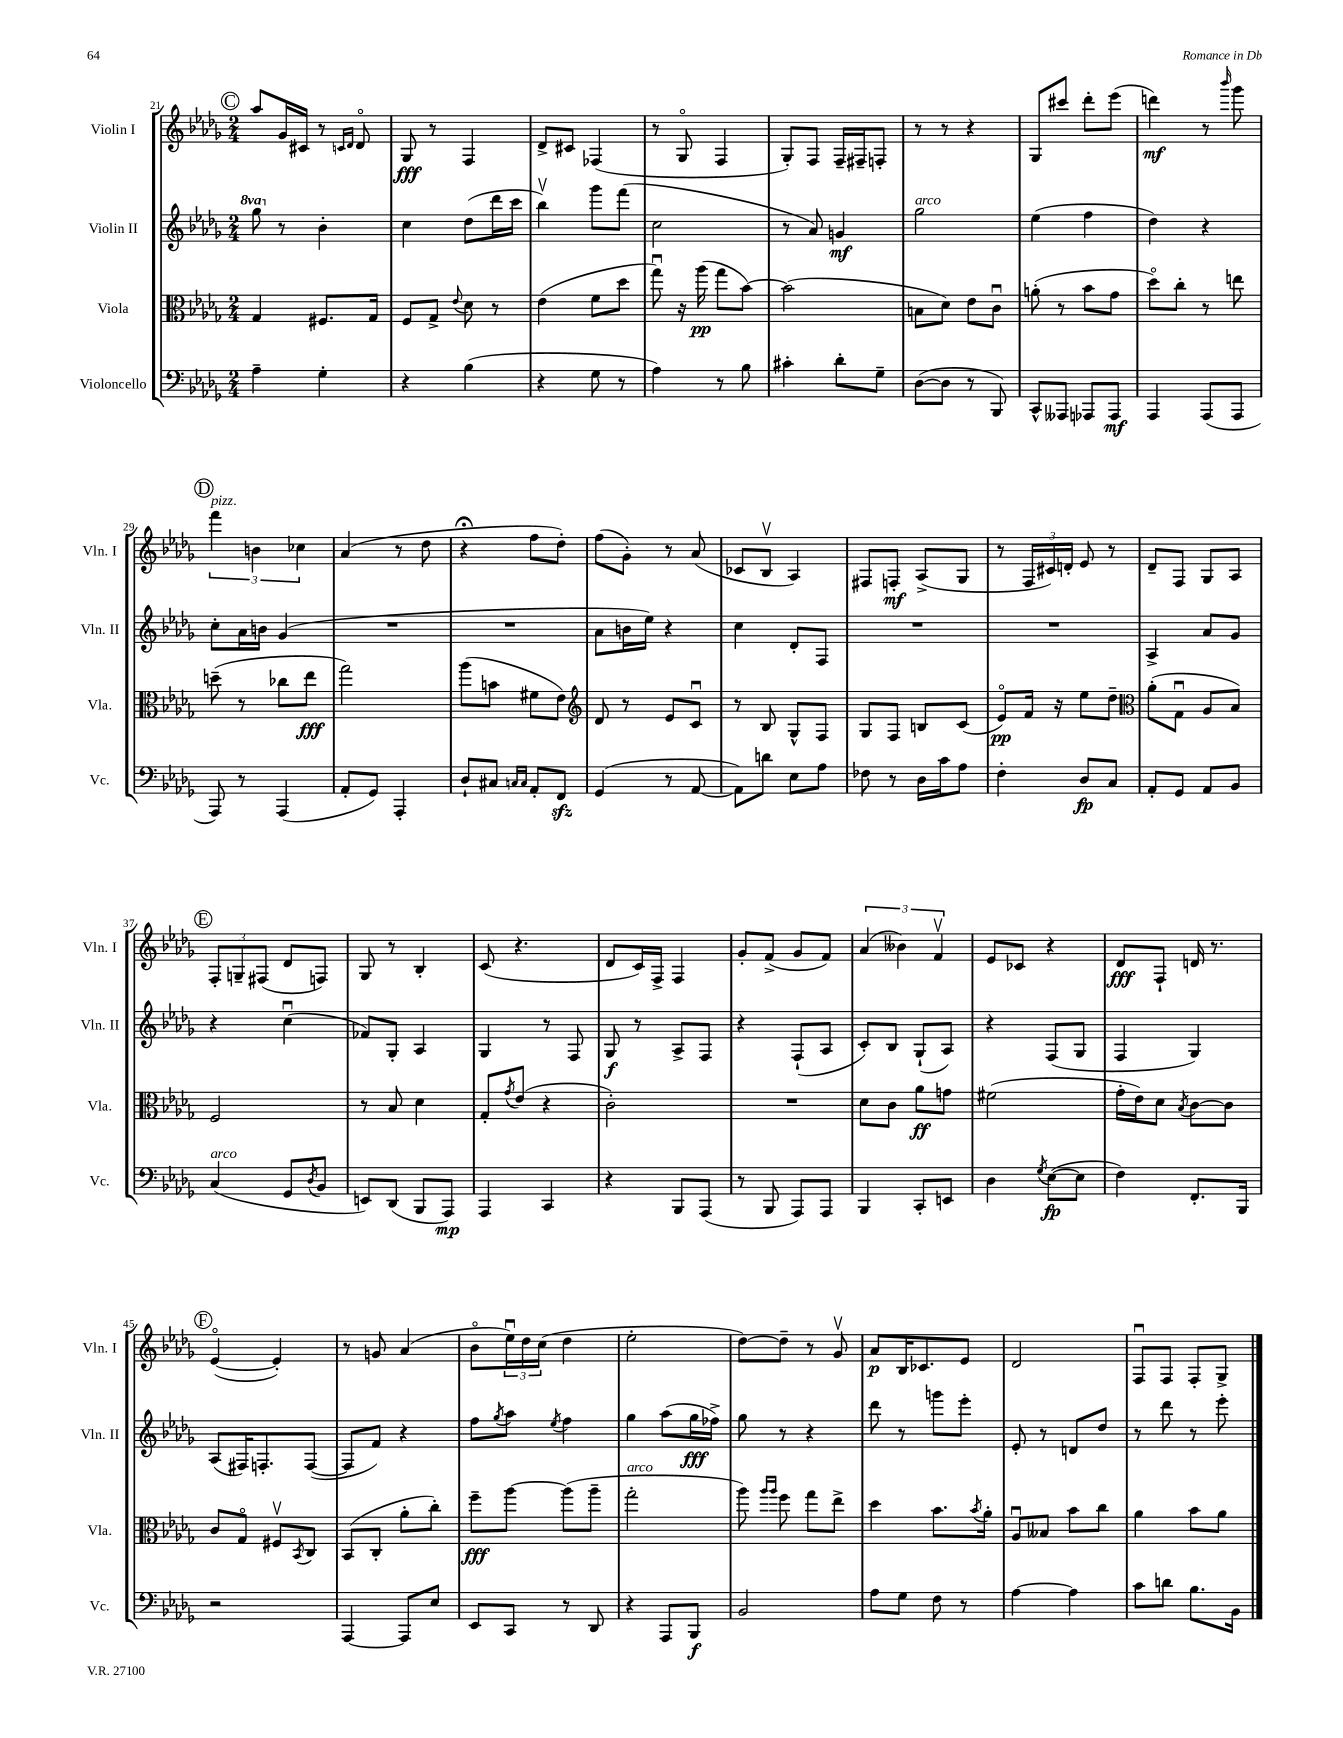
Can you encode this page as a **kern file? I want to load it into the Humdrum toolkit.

**kern	**dynam	**kern	**dynam	**kern	**dynam	**kern	**dynam
*part4	*part4	*part3	*part3	*part2	*part2	*part1	*part1
*staff4	*staff4	*staff3	*staff3	*staff2	*staff2	*staff1	*staff1
*I"Violoncello	*	*I"Viola	*	*I"Violin II	*	*I"Violin I	*
*I'Vc.	*	*I'Vla.	*	*I'Vln. II	*	*I'Vln. I	*
*clefF4	*	*clefC3	*	*clefG2	*	*clefG2	*
*k[b-e-a-d-g-]	*	*k[b-e-a-d-g-]	*	*k[b-e-a-d-g-]	*	*k[b-e-a-d-g-]	*
*M2/4	*	*M2/4	*	*M2/4	*	*M2/4	*
*	*	*	*	*8va	*	*	*
!!LO:REH:place=s1:t=C
=21	=21	=21	=21	=21	=21	=21	=21
4A-~\	.	4G-/	.	8ggg-\	.	8aa-/L	.
*	*	*	*	*X8va	*	*	*
.	.	.	.	8r	.	16g-/L	.
.	.	.	.	.	.	16c#X/JJ	.
4G-'\	.	8.F#X/L	.	4b-'\	.	8r	.
.	.	.	.	.	.	16qqcn/LL	.
.	.	.	.	.	.	16qqd-/JJ	.
.	.	.	.	.	.	8d-/	.
.	.	16G-/Jk	.	.	.	.	.
=22	=22	=22	=22	=22	=22	=22	=22
4r	.	8F/L	.	4cc\	.	8G-/	fff
.	.	8G-^/J	.	.	.	8r	.
.	.	8qqe-/	.	.	.	.	.
(4B-\	.	8d-\	.	(8dd-\L	.	4F/	.
.	.	8r	.	16ddd-\L	.	.	.
.	.	.	.	16ccc\JJ	.	.	.
=23	=23	=23	=23	=23	=23	=23	=23
4r	.	(4e-\	.	4bb-v\)	.	8d-^/L	.
.	.	.	.	.	.	8c#X/J	.
8G-\	.	8f\L	.	8ggg-\L	.	(4F-X/	.
8r	.	8dd-\J	.	(8fff\J	.	.	.
=24	=24	=24	=24	=24	=24	=24	=24
4A-\)	.	8gg-u\)	.	2cc\	.	8r	.
.	.	16r	.	.	.	8G-/	.
.	.	(16aa-\	pp	.	.	.	.
8r	.	8gg-\L	.	.	.	4F/	.
8B-\	.	[8b-\J)	.	.	.	.	.
=25	=25	=25	=25	=25	=25	=25	=25
4c#X'\	.	(2b-\]	.	8r	.	8G-'/L)	.
.	.	.	.	8a-/)	.	8F/J	.
8d-'\L	.	.	.	4gn/	mf	16F~/LL	.
.	.	.	.	.	.	16F#X~/J	.
8G-~\J	.	.	.	.	.	8Fn'/J	.
=26	=26	=26	=26	=26	=26	=26	=26
!	!	!	!	!LO:TX:a:i:t=arco	!	!	!
([8D-\L	.	8Bn\L	.	2gg-\	.	8r	.
8D-\J]	.	8d-\J)	.	.	.	8r	.
8r	.	8e-\L	.	.	.	4r	.
8BBB-/)	.	8cu\J	.	.	.	.	.
=27	=27	=27	=27	=27	=27	=27	=27
8CC^^/L	.	(8an'\	.	(4ee-\	.	8G-/L	.
8AAA--X/J	.	8r	.	.	.	8ccc#X/J	.
8AAA-X/L	.	8b-\L	.	4ff\	.	8ddd-'\L	.
8AAA-/J	mf	8g-\J	.	.	.	(8eee-\J	.
=28	=28	=28	=28	=28	=28	=28	=28
4AAA-/	.	8dd-\L)	.	4dd-\)	.	4dddn\)	mf
.	.	8cc'\J	.	.	.	.	.
(8AAA-/L	.	8r	.	4r	.	8r	.
.	.	.	.	.	.	16qqbbb-/	.
8AAA-/J	.	8een\	.	.	.	8ggg-\	.
!!LO:LB:g=z
!!LO:REH:place=s1:t=D
=29	=29	=29	=29	=29	=29	=29	=29
!	!	!	!	!	!	!LO:TX:a:i:t=pizz.	!
8AAA-/)	.	(8ddn~\	.	8cc'\L	.	6fff\	.
8r	.	8r	.	16a-\L	.	.	.
.	.	.	.	.	.	6bn\	.
.	.	.	.	16bn\JJ	.	.	.
(4AAA-/	.	8cc-X\L	.	(4g-/	.	.	.
.	.	.	.	.	.	6cc-X\	.
.	.	8ee-\J	fff	.	.	.	.
=30	=30	=30	=30	=30	=30	=30	=30
8AA-'/L	.	2gg-\)	.	2r	.	(4a-/	.
8GG-/J)	.	.	.	.	.	.	.
4AAA-'/	.	.	.	.	.	8r	.
.	.	.	.	.	.	8dd-\	.
=31	=31	=31	=31	=31	=31	=31	=31
8D-`/L	.	(8aa-\L	.	2r	.	4r;<	.
8C#X/J	.	8bn\J	.	.	.	.	.
16qqCn/LL	.	.	.	.	.	.	.
16qqC/JJ	.	.	.	.	.	.	.
8AA-'/L	.	8f#X\L	.	.	.	8ff\L	.
8FFzz/J	.	8e-\J)	.	.	.	8dd-'\J)	.
=32	=32	=32	=32	=32	=32	=32	=32
*	*	*clefG2	*	*	*	*	*
(4GG-/	.	8d-/	.	8a-\L	.	(8ff\L	.
.	.	8r	.	16bn\L	.	8g-'\J)	.
.	.	.	.	16ee-\JJ)	.	.	.
8r	.	8e-/L	.	4r	.	8r	.
[8AA-/	.	8cu/J	.	.	.	(8a-/	.
=33	=33	=33	=33	=33	=33	=33	=33
8AA-\L])	.	8r	.	4cc\	.	8c-X/L	.
8dn\J	.	8B-/	.	.	.	8B-v/J	.
8E-\L	.	8G-^^/L	.	8d-'/L	.	4A-/)	.
8A-\J	.	8F/J	.	8F/J	.	.	.
=34	=34	=34	=34	=34	=34	=34	=34
8F-X\	.	8G-/L	.	2r	.	8F#X/L	.
8r	.	8F/J	.	.	.	8Fn'/J	mf
16D-\LL	.	8Bn/L	.	.	.	(8A-^/L	.
16c\J	.	.	.	.	.	.	.
8A-\J	.	(8c/J	.	.	.	8G-/J	.
=35	=35	=35	=35	=35	=35	=35	=35
4F'\	.	8e-/L)	pp	2r	.	8r	.
.	.	16f/Jk	.	.	.	24F/LL	.
.	.	.	.	.	.	24c#X/)	.
.	.	16r	.	.	.	.	.
.	.	.	.	.	.	24dn'/JJ	.
8D-/L	fp	8ee-\L	.	.	.	8e-/	.
8C/J	.	8dd-~\J	.	.	.	8r	.
=36	=36	=36	=36	=36	=36	=36	=36
*	*	*clefC3	*	*	*	*	*
8AA-'/L	.	(8a-'\L	.	4A-^/	.	8d-~/L	.
8GG-/J	.	8G-u\J	.	.	.	8F/J	.
8AA-/L	.	8A-/L	.	8a-/L	.	8G-/L	.
8BB-/J	.	8B-/J)	.	8g-/J	.	8A-/J	.
!!LO:LB:g=z
!!LO:REH:place=s1:t=E
=37	=37	=37	=37	=37	=37	=37	=37
!LO:TX:a:i:t=arco	!	!	!	!	!	!	!
(4C/	.	2F/	.	4r	.	12F'/L	.
.	.	.	.	.	.	12Gn~/	.
.	.	.	.	.	.	(12F#X/J	.
8GG-/L	.	.	.	(4ccu\	.	8d-/L	.
8qD-/	.	.	.	.	.	.	.
8BB-/J	.	.	.	.	.	8Fn/J)	.
=38	=38	=38	=38	=38	=38	=38	=38
8EEn/L)	.	8r	.	8f-X/L)	.	8G-/	.
(8DD-/J	.	8B-/	.	8G-'/J	.	8r	.
8BBB-/L	.	4d-\	.	4A-/	.	4B-'/	.
8AAA-/J)	mp	.	.	.	.	.	.
=39	=39	=39	=39	=39	=39	=39	=39
4AAA-/	.	8G-'/L	.	4G-/	.	(8c/	.
.	.	8qg-/	.	.	.	.	.
.	.	(8e-/J	.	.	.	4.r	.
4CC/	.	4r	.	8r	.	.	.
.	.	.	.	8F/	.	.	.
=40	=40	=40	=40	=40	=40	=40	=40
4r	.	2c'\)	.	8G-/	f	8d-/L	.
.	.	.	.	8r	.	16c/L)	.
.	.	.	.	.	.	16F^/JJ	.
8BBB-/L	.	.	.	8A-^/L	.	4F/	.
(8AAA-/J	.	.	.	8F/J	.	.	.
=41	=41	=41	=41	=41	=41	=41	=41
8r	.	2r	.	4r	.	8g-'/L	.
8BBB-/	.	.	.	.	.	(8f^/J	.
8AAA-/L)	.	.	.	(8F`/L	.	8g-/L	.
8AAA-/J	.	.	.	8A-/J	.	8f/J)	.
=42	=42	=42	=42	=42	=42	=42	=42
4BBB-/	.	8d-\L	.	8c'/L)	.	(6a-/	.
.	.	8c\J	.	8B-/J	.	.	.
.	.	.	.	.	.	6b--X\)	.
8CC'/L	.	8a-\L	ff	(8G-`/L	.	.	.
.	.	.	.	.	.	6fv/	.
8EEn/J	.	8gn\J	.	8A-/J)	.	.	.
=43	=43	=43	=43	=43	=43	=43	=43
4D-\	.	(2f#X\	.	4r	.	8e-/L	.
.	.	.	.	.	.	8c-X/J	.
8qG-/	.	.	.	.	.	.	.
([8E-\L	fp	.	.	(8F/L	.	4r	.
8E-\J]	.	.	.	8G-/J	.	.	.
=44	=44	=44	=44	=44	=44	=44	=44
4F\)	.	16g-'\LL	.	4F/	.	8d-/L	fff
.	.	16e-\J)	.	.	.	.	.
.	.	8d-\J	.	.	.	8F`/J	.
.	.	8qB-/	.	.	.	.	.
8.FF'/L	.	[8c\L	.	4G-/)	.	16dn/	.
.	.	.	.	.	.	8.r	.
.	.	8c\J]	.	.	.	.	.
16BBB-/Jk	.	.	.	.	.	.	.
!!LO:LB:g=z
!!LO:REH:place=s1:t=F
=45	=45	=45	=45	=45	=45	=45	=45
2r	.	8c/L	.	(8A-/L	.	([4e-/	.
.	.	8G-/J	.	16F#X/K)	.	.	.
.	.	.	.	8.Fn'/	.	.	.
.	.	8F#Xv/L	.	.	.	4e-'/])	.
.	.	8qBB-/	.	.	.	.	.
.	.	8C/J	.	([8F/J	.	.	.
=46	=46	=46	=46	=46	=46	=46	=46
[4AAA-/	.	(8BB-/L	.	8F/L]	.	8r	.
.	.	8C'/J	.	8f/J)	.	8gn/	.
8AAA-/L]	.	8a-'\L	.	4r	.	(4a-/	.
8E-/J	.	8cc'\J)	.	.	.	.	.
=47	=47	=47	=47	=47	=47	=47	=47
8EE-/L	.	8ff~\L	fff	8ff\L	.	8b-\L	.
.	.	.	.	8qgg-/	.	.	.
8CC/J	.	[8aa-\J	.	8aa-\J	.	24ee-u\L)	.
.	.	.	.	.	.	24dd-\	.
.	.	.	.	.	.	(24cc\JJ	.
.	.	.	.	8qee-/	.	.	.
8r	.	(8aa-\L]	.	4ff\	.	4dd-\	.
8DD-/	.	8aa-~\J	.	.	.	.	.
=48	=48	=48	=48	=48	=48	=48	=48
!	!	!LO:TX:a:i:t=arco	!	!	!	!	!
4r	.	2gg-'\	.	4gg-\	.	2ee-'\	.
8AAA-/L	.	.	.	(8aa-\L	.	.	.
8BBB-/J	f	.	.	16gg-\L	fff	.	.
.	.	.	.	16ff-X^\JJ)	.	.	.
=49	=49	=49	=49	=49	=49	=49	=49
2BB-/	.	8aa-\)	.	8gg-\	.	[8dd-\L)	.
.	.	16qqaa-/LL	.	.	.	.	.
.	.	16qqaa-/JJ	.	.	.	.	.
.	.	8ff\	.	8r	.	8dd-~\J]	.
.	.	8gg-\L	.	4r	.	8r	.
.	.	8ee-^\J	.	.	.	8g-v/	.
=50	=50	=50	=50	=50	=50	=50	=50
8A-\L	.	4dd-\	.	8ddd-\	.	8a-/L	p
8G-\J	.	.	.	8r	.	16B-/K	.
.	.	.	.	.	.	8.c-X/	.
8F\	.	8.b-\L	.	8gggn\L	.	.	.
8r	.	.	.	8eee-'\J	.	8e-/J	.
.	.	8qb-/	.	.	.	.	.
.	.	16a-'\Jk	.	.	.	.	.
=51	=51	=51	=51	=51	=51	=51	=51
[4A-\	.	8A-u/L	.	8e-'/	.	2d-/	.
.	.	8B--X/J	.	8r	.	.	.
4A-\]	.	8b-\L	.	8dn/L	.	.	.
.	.	8cc\J	.	8dd-/J	.	.	.
=52	=52	=52	=52	=52	=52	=52	=52
8c\L	.	4a-\	.	8r	.	8Fu/L	.
8dn\J	.	.	.	8ddd-\	.	8F/J	.
8.B-\L	.	8b-\L	.	8r	.	8F'/L	.
.	.	8a-\J	.	8eee-'\	.	8G-^/J	.
16BB-\Jk	.	.	.	.	.	.	.
==	==	==	==	==	==	==	==
*-	*-	*-	*-	*-	*-	*-	*-
